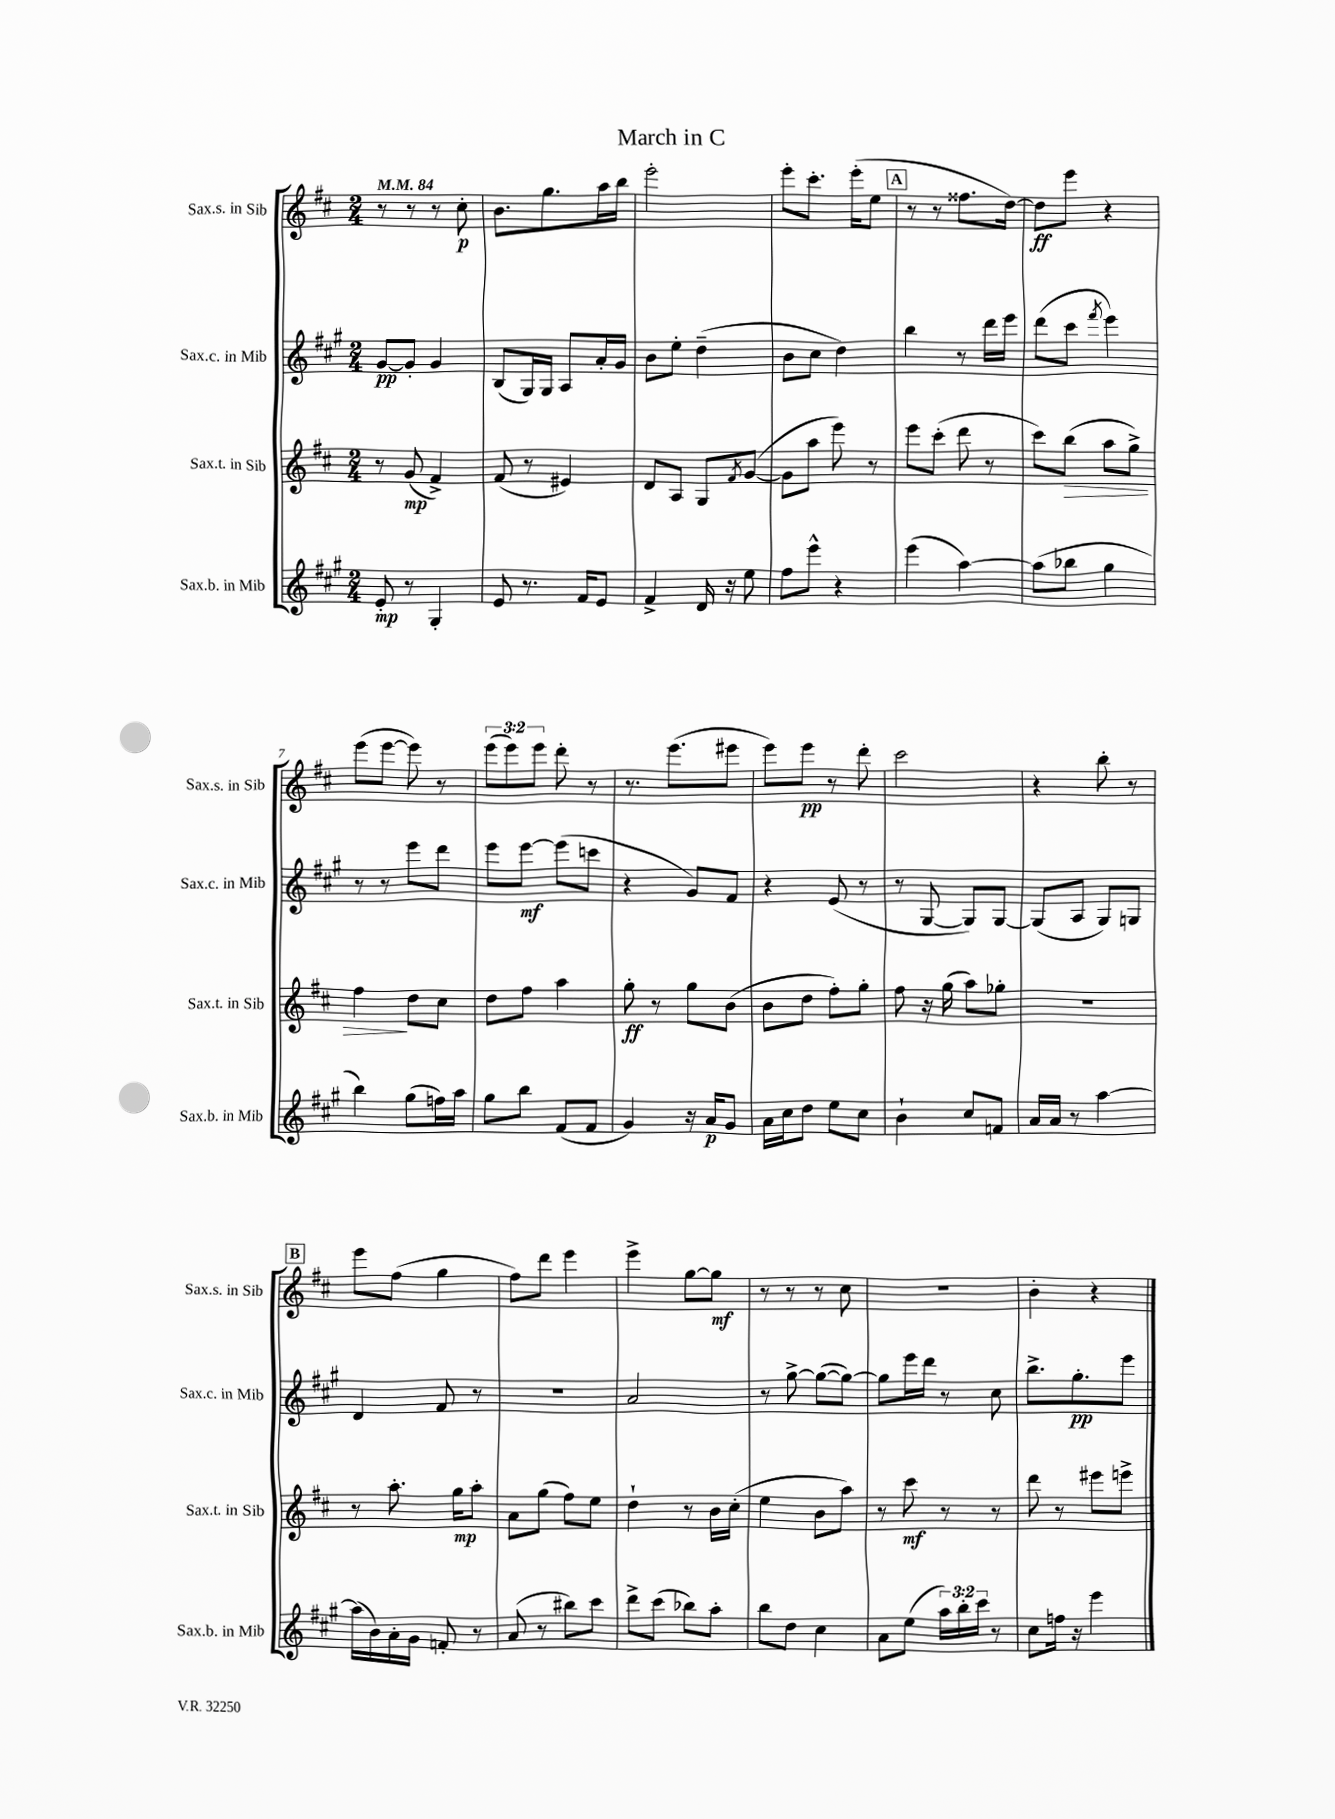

**kern	**kern	**kern	**kern
*staff4	*staff3	*staff2	*staff1
*clefG2	*clefG2	*clefG2	*clefG2
*k[f#c#g#]	*k[f#c#]	*k[f#c#g#]	*k[f#c#]
*M2/4	*M2/4	*M2/4	*M2/4
*MM84	*MM84	*MM84	*MM84
8e'	8r	[8g#	8r
8r	(8g	8g#']	8r
4G#'	4f#^)	4g#	8r
.	.	.	8cc#'
=	=	=	=
8e	(8f#	(8B	8.b
8.r	8r	16G#)	.
.	.	16G#	8.gg
.	4e#)	8A	.
16f#	.	.	.
8e	.	16a'	16aa
.	.	16g#	16bb
=	=	=	=
4f#^	8d	8b	2eee'
.	8A	8ee'	.
16d	8G	(4dd~	.
16r	.	.	.
.	8qf#	.	.
8ee	([8g	.	.
=	=	=	=
8ff#	8g]	8b	8eee'
8eee^^	8aa	8cc#	8.ccc#'
4r	8eee)	4dd)	.
.	.	.	(16eee'
.	8r	.	8ee
=	=	=	=
(4eee	8eee	4bb	8r
.	(8ccc#'	.	8r
[4aa)	8ddd	8r	8.ff##
.	8r	16ddd	.
.	.	16eee	[16dd)
=	=	=	=
(8aa]	8ccc#)	(8ddd	8dd]
8bb-	(8bb	8ccc#	8eee
.	.	8qfff#	.
4gg#	8aa	4eee)	4r
.	8gg^)	.	.
=	=	=	=
4bb)	4ff#	8r	(8eee
.	.	8r	[8eee
(8gg#	8dd	8eee	8eee])
16ff)	8cc#	8ddd	8r
16aa	.	.	.
=	=	=	=
8gg#	8dd	8eee	(12eee
.	.	.	12eee)
8bb	8ff#	[8eee	.
.	.	.	12eee
(8f#	4aa	(8eee]	8ddd'
8f#	.	8ccc	8r
=	=	=	=
4g#)	8gg'	4r	8.r
.	8r	.	.
.	.	.	(8.eee
16r	8gg	8g#)	.
16a	.	.	.
8g#	(8b	8f#	8eee#
=	=	=	=
16a	8b	4r	8eee)
16cc#	.	.	.
8dd	8dd	.	8eee
8ee	8ff#')	(8e	8r
8cc#	8gg'	8r	8ddd'
=	=	=	=
4b`	8ff#	8r	2ccc#
.	16r	[8G#	.
.	(16gg	.	.
8cc#	8aa)	8G#])	.
8f	8gg-'	[8G#	.
=	=	=	=
16a	2r	(8G#]	4r
16a	.	.	.
8r	.	8A	.
[4aa	.	8G#)	8bb'
.	.	8G	8r
=	=	=	=
(16aa]	8r	4d	8eee
16b)	.	.	.
16a'	8.aa'	.	(8ff#
16g#	.	.	.
8f'	.	8f#	4gg
.	16gg	.	.
8r	8aa'	8r	.
=	=	=	=
(8a	8a	2r	8ff#)
8r	(8gg	.	8ddd
8bb#)	8ff#)	.	4eee
8ccc#	8ee	.	.
=	=	=	=
8ddd^	4dd`	2a	4eee^
(8ccc#	.	.	.
8bb-)	8r	.	[8gg
8aa'	16b	.	8gg]
.	(16cc#'	.	.
=	=	=	=
8bb	4ee	8r	8r
8dd	.	[8gg#^	8r
4cc#	8b	(8gg#_	8r
.	8aa)	8gg#_)	8cc#
=	=	=	=
8a	8r	8gg#]	2r
(8ee	8ccc#	16eee	.
.	.	16ddd	.
24aa)	8r	8r	.
24bb'	.	.	.
24ccc#	.	.	.
8r	8r	8cc#	.
=	=	=	=
8cc#	8ddd	8.bb^	4b'
16ff	8r	.	.
16r	.	8.gg#'	.
4eee	8eee#	.	4r
.	8eee^	8eee	.
==	==	==	==
*-	*-	*-	*-
